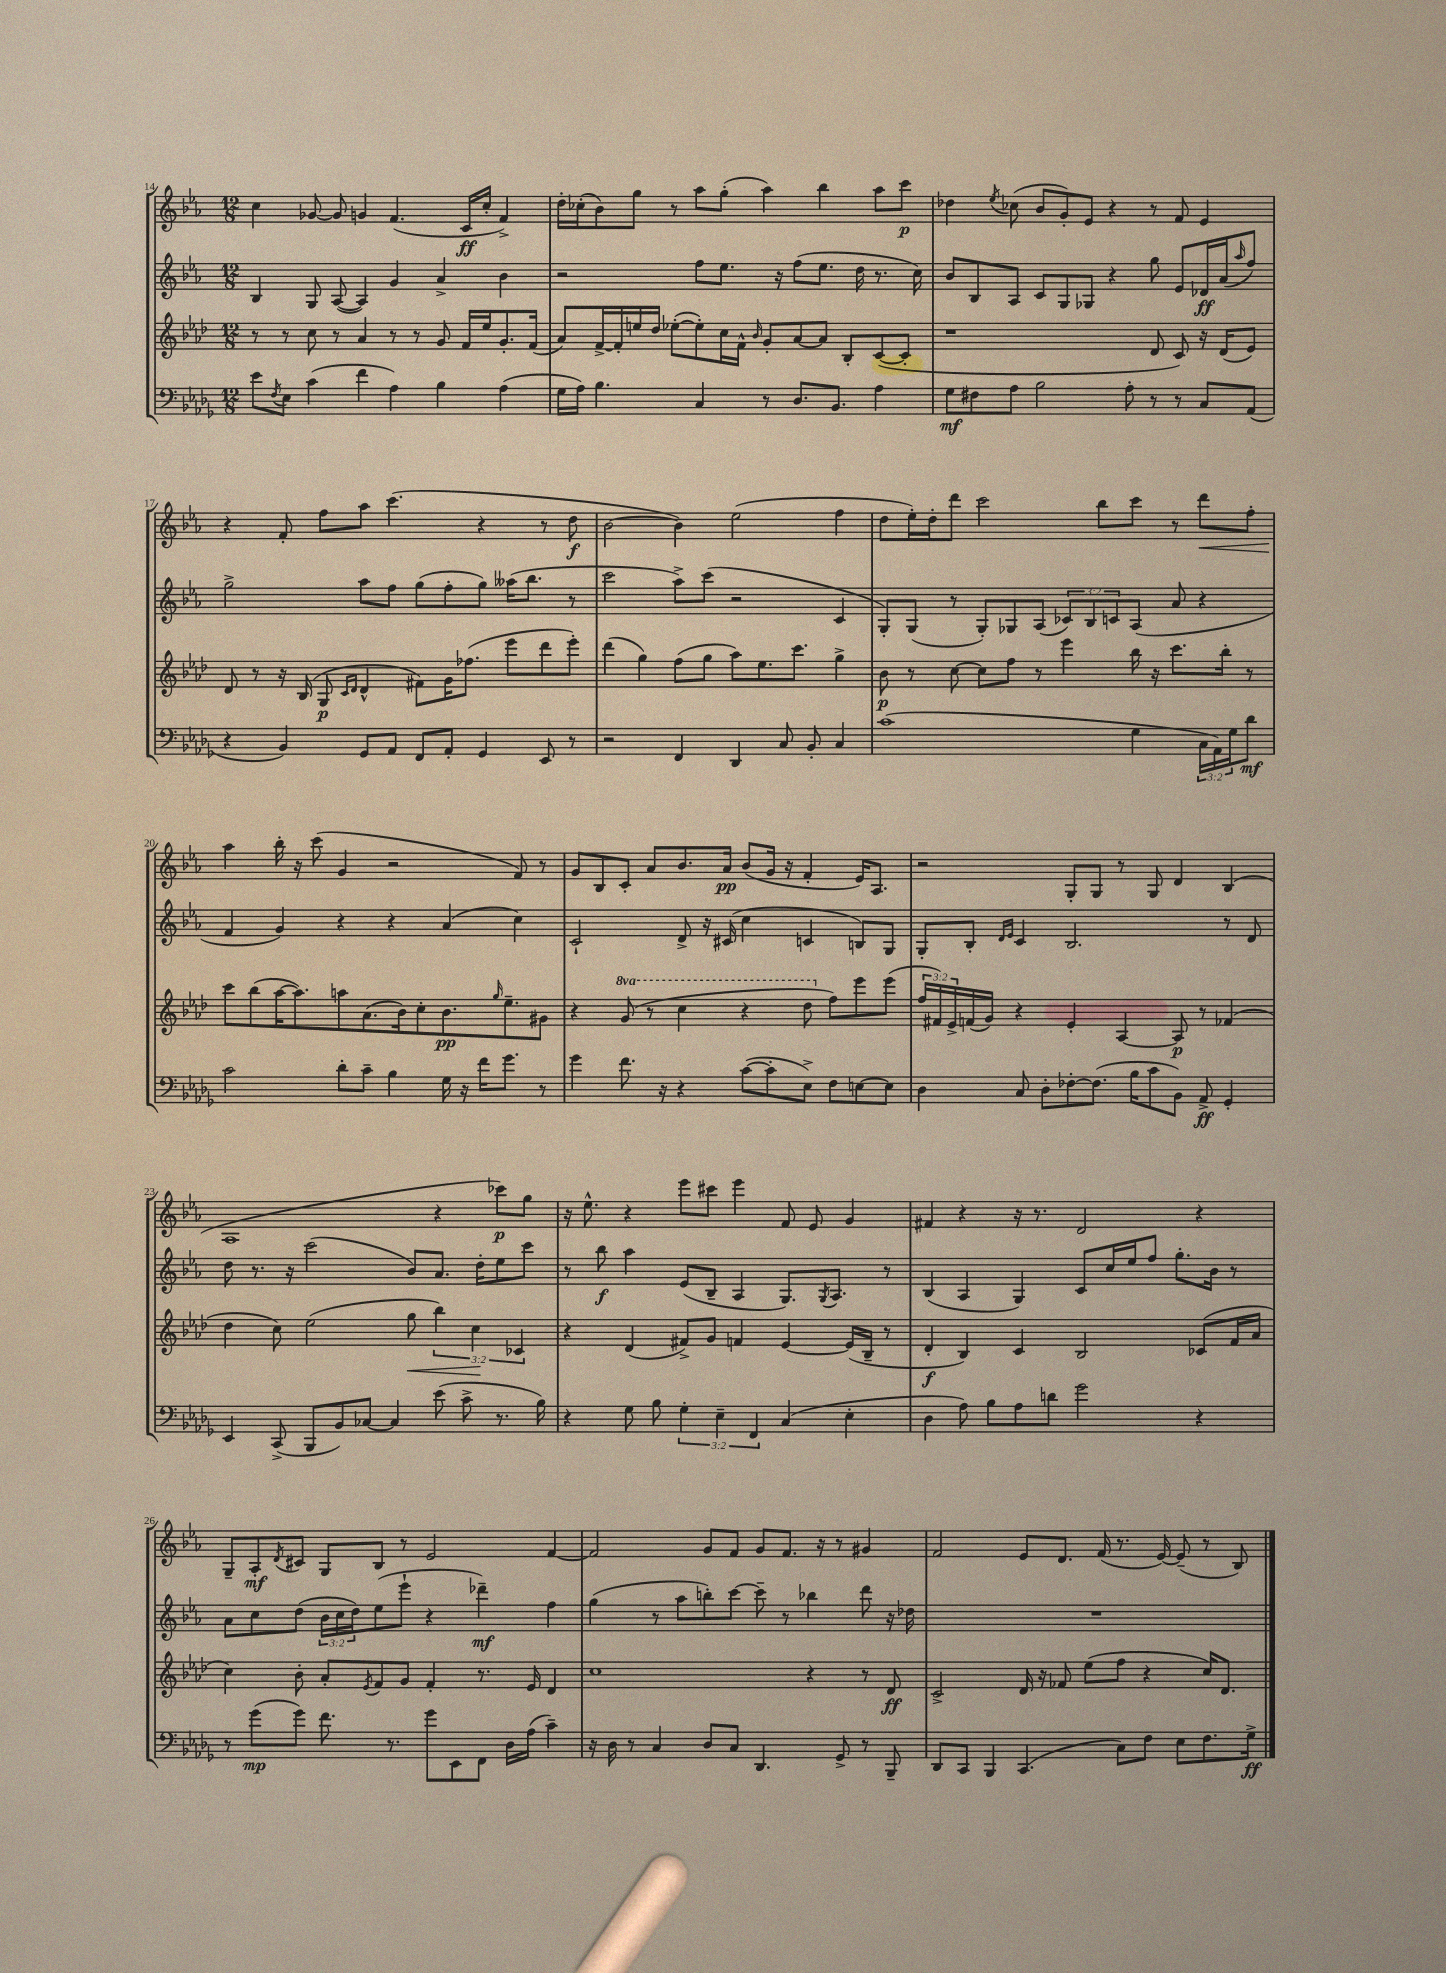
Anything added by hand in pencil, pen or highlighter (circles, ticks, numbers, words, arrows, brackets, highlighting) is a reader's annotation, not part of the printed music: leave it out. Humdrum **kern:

**kern	**dynam	**kern	**dynam	**kern	**dynam	**kern	**dynam
*part4	*part4	*part3	*part3	*part2	*part2	*part1	*part1
*staff4	*staff4	*staff3	*staff3	*staff2	*staff2	*staff1	*staff1
*clefF4	*	*clefG2	*	*clefG2	*	*clefG2	*
*k[b-e-a-d-g-]	*	*k[b-e-a-d-]	*	*k[b-e-a-]	*	*k[b-e-a-]	*
*M12/8	*	*M12/8	*	*M12/8	*	*M12/8	*
=14	=14	=14	=14	=14	=14	=14	=14
8e-\L	.	8r	.	4B-/	.	4cc\	.
8qF/	.	.	.	.	.	.	.
8E-\J	.	8r	.	.	.	.	.
(4c\	.	8cc\	.	8G/	.	[8g-X/	.
.	.	8r	.	([8A-/	.	8g-/]	.
4f\	.	4a-/	.	4A-/])	.	4gn/	.
4A-\)	.	8r	.	4g/	.	(4.f/	.
.	.	8r	.	.	.	.	.
4B-\	.	8g/	.	4a-^/	.	.	.
.	.	16f/LL	.	.	.	16c/LL	ff
.	.	16ee-/J	.	.	.	16cc'/JJ	.
(4A-\	.	8.g'/	.	4b-\	.	4f^/)	.
.	.	(16f/Jk	.	.	.	.	.
=15	=15	=15	=15	=15	=15	=15	=15
16G-\LL	.	8a-/L)	.	2r	.	16dd'\LL	.
16A-\JJ)	.	.	.	.	.	(16cc-X'\J	.
4.B-\	.	[16f^/L	.	.	.	8b-\)	.
.	.	16f'/]	.	.	.	.	.
.	.	16een/	.	.	.	8gg\J	.
.	.	16dd-/JJ	.	.	.	.	.
.	.	([8ee-X'\L	.	.	.	8r	.
4C/	.	8ee-'\])	.	8ff\L	.	8aa-\L	.
.	.	16cc\L	.	8.ee-\J	.	(8gg'\J	.
.	.	16f^^\JJ	.	.	.	.	.
.	.	16qqb-/	.	.	.	.	.
8r	.	8g'/L	.	.	.	4aa-\)	.
.	.	.	.	16r	.	.	.
8.D-/L	.	[8a-/	.	(8ff\L	.	.	.
.	.	8a-/J]	.	8.ee-\J	.	4bb-\	.
8.BB-/J	.	.	.	.	.	.	.
.	.	8B-'/L	.	.	.	.	.
.	.	.	.	16dd\	.	.	.
4A-\	.	([8c/	.	8.r	.	8aa-\L	.
.	.	8c'/J]	.	.	.	8ccc\J	p
.	.	.	.	16cc\)	.	.	.
=16	=16	=16	=16	=16	=16	=16	=16
8G-\L	mf	1r	.	8b-/L	.	4dd-X\	.
8F#X\	.	.	.	8B-/	.	.	.
.	.	.	.	.	.	8qee-/	.
8A-\J	.	.	.	8A-/J	.	(8cc-X\	.
2B-\	.	.	.	8c/L	.	8b-/L	.
.	.	.	.	8G/	.	8g'/)	.
.	.	.	.	8G-X/J	.	8e-/J	.
.	.	.	.	4r	.	4r	.
8A-'\	.	.	.	.	.	.	.
8r	.	8d-/	.	8gg\	.	8r	.
8r	.	8c/)	.	8e-/L	.	8f/	.
8C/L	.	16r	.	16d-X/L	ff	4e-/	.
.	.	(16d-/KL	.	(16a-/J	.	.	.
.	.	.	.	16qqaa-/	.	.	.
(8AA-/J	.	8e-/J)	.	8ff/J)	.	.	.
!!LO:LB:g=z
=17	=17	=17	=17	=17	=17	=17	=17
4r	.	8d-/	.	2gg^\	.	4r	.
.	.	8r	.	.	.	.	.
4BB-/)	.	16r	.	.	.	8f'/	.
.	.	(16B-/	.	.	.	.	.
.	.	8G/	p	.	.	8ff\L	.
.	.	16qqc/LL	.	.	.	.	.
.	.	16qqd-/JJ	.	.	.	.	.
8GG-/L	.	4d-^^/	.	8aa-\L	.	8aa-\J	.
8AA-/J	.	.	.	8ff\J	.	(4.ccc\	.
8FF/L	.	8f#X\L)	.	(8gg\L	.	.	.
8AA-'/J	.	16g\K	.	8ff'\	.	.	.
.	.	(8.ff-X\J	.	.	.	.	.
4GG-/	.	.	.	8gg\J)	.	4r	.
.	.	8eee-\L	.	(16aa--X\KL	.	.	.
.	.	.	.	8.bb-\J	.	.	.
8EE-/	.	8ddd-\	.	.	.	8r	.
8r	.	8eee-'\J)	.	8r	.	8dd\	f
=18	=18	=18	=18	=18	=18	=18	=18
2r	.	(4ddd-\	.	2ccc\	.	[2b-\	.
.	.	4gg\)	.	.	.	.	.
4FF/	.	(8ff\L	.	8aa-^\L)	.	4b-\])	.
.	.	8gg\J	.	(8ccc\J	.	.	.
4DD-/	.	8aa-\L)	.	2r	.	(2ee-\	.
.	.	8.ee-\	.	.	.	.	.
8C/	.	.	.	.	.	.	.
.	.	8.ccc\J	.	.	.	.	.
8BB-'/	.	.	.	.	.	.	.
4C/	.	4gg^\	.	4c/	.	4ff\	.
=19	=19	=19	=19	=19	=19	=19	=19
(1c	.	8b-\	p	8G'/L)	.	8dd\L	.
.	.	8r	.	(8G/J	.	16ee-'\L)	.
.	.	.	.	.	.	16dd'\J	.
.	.	[8cc\	.	8r	.	8ddd\J	.
.	.	8cc\L]	.	8G'/L)	.	2ccc\	.
.	.	8ff\J	.	8G-X/	.	.	.
.	.	8r	.	(8A-/J	.	.	.
.	.	4eee-\	.	12c-X/L)	.	.	.
.	.	.	.	12B-/	.	.	.
.	.	.	.	.	.	8bb-\L	.
.	.	.	.	12cn/	.	.	.
4G-\	.	16bb-\	.	(8A-/J	.	8ccc\J	.
.	.	16r	.	.	.	.	.
.	.	8.ccc\L	.	8a-/	.	8r	.
!	!	!	!	!	!	!	!LO:HP:b
24C\LL	.	.	.	4r	.	8ddd\L	<
24AA-\)	.	.	.	.	.	.	.
.	.	16bb-'\Jk	.	.	.	.	.
24G-\J	.	.	.	.	.	.	.
8d-\J	mf	8r	.	.	.	8ff'\J	.
!!LO:LB:g=z
=20	=20	=20	=20	=20	=20	=20	=20
2c\	.	8ccc\L	.	4f/	.	4aa-\	.
.	.	(8bb-\	.	.	.	.	.
.	.	[16aa-\K	.	4g/)	.	16bb-'\	[
.	.	8.aa-\])	.	.	.	16r	.
.	.	.	.	.	.	(8ccc\	.
8d-'\L	.	8aan\	.	4r	.	4g/	.
8c~\J	.	(8.a-\	.	.	.	.	.
4B-\	.	.	.	4r	.	2r	.
.	.	16b-\k)	.	.	.	.	.
.	.	8cc'\	.	.	.	.	.
16G-\	.	8.b-\	pp	(4a-/	.	.	.
16r	.	.	.	.	.	.	.
16f\KL	.	.	.	.	.	.	.
.	.	16qqgg/	.	.	.	.	.
8.g-\J	.	8.ee-~\	.	.	.	.	.
.	.	.	.	4cc\)	.	8f/)	.
8r	.	8g#X\J	.	.	.	8r	.
=21	=21	=21	=21	=21	=21	=21	=21
4g-\	.	4r	.	2c`/	.	8g/L	.
.	.	.	.	.	.	8B-/	.
*	*	*8va	*	*	*	*	*
8.f\	.	(8gg/	.	.	.	8c'/J	.
.	.	8r	.	.	.	8a-/L	.
16r	.	.	.	.	.	.	.
4r	.	4ccc\	.	8d^/	.	8.b-/	.
.	.	.	.	16r	.	.	.
.	.	.	.	(16c#X/	.	16a-/Jk	pp
([8c\L	.	4r	.	4cc\	.	(8b-/L	.
8c'\]	.	.	.	.	.	16g/Jk	.
.	.	.	.	.	.	16r	.
8E-^\J)	.	8ddd-\	.	4cn/	.	4f'/	.
*	*	*X8va	*	*	*	*	*
8F\L	.	8ff\L)	.	.	.	.	.
[8En\	.	8eee-\	.	8Bn/L)	.	16e-/KL)	.
.	.	.	.	.	.	8.A-/J	.
8E\J]	.	(8eee-\J	.	8G/J	.	.	.
=22	=22	=22	=22	=22	=22	=22	=22
4D-\	.	24ff/LL	.	8G'/L	.	2r	.
.	.	24f#X/)	.	.	.	.	.
.	.	24e-^/	.	.	.	.	.
.	.	(16fn/	.	8B-'/J	.	.	.
.	.	16g/JJ)	.	.	.	.	.
.	.	.	.	16qqd/LL	.	.	.
.	.	.	.	16qqe-/JJ	.	.	.
8C/	.	4r	.	4c/	.	.	.
8D-'\L	.	.	.	.	.	.	.
[8F-X'\	.	4e-'/	.	2.B-/	.	8G'/L	.
(8.F-\J]	.	.	.	.	.	8G/J	.
.	.	[4A-/	.	.	.	8r	.
16B-\KL	.	.	.	.	.	.	.
8c\	.	.	.	.	.	8G/	.
8BB-\J)	.	8A-/]	p	.	.	4d/	.
8AA-^/	ff	8r	.	.	.	.	.
4GG-'/	.	(4f-X/	.	8r	.	(4B-/	.
.	.	.	.	8d/	.	.	.
!!LO:LB:g=z
=23	=23	=23	=23	=23	=23	=23	=23
4EE-/	.	4dd-\	.	8dd\	.	1A-	.
.	.	.	.	8.r	.	.	.
(8CC^/	.	8cc\)	.	.	.	.	.
.	.	.	.	16r	.	.	.
8BBB-/L	.	(2ee-\	.	(2ccc\	.	.	.
8BB-/)	.	.	.	.	.	.	.
[8C-X/J	.	.	.	.	.	.	.
4C-/]	.	.	.	.	.	.	.
!	!	!	!LO:HP:b	!	!	!	!
.	.	8gg\	<	8b-/L)	.	.	.
(8e-\	.	6bb-\)	.	8.a-/J	.	4r	.
8c^\	.	.	.	.	.	.	.
.	.	6cc\	.	.	.	.	.
.	.	.	.	16dd'\KL	.	.	.
8.r	.	.	.	8ee-\	.	8ccc-X\L)	p
.	.	6c-X/	[	.	.	.	.
.	.	.	.	8ccc\J	.	8gg\J	.
16B-\)	.	.	.	.	.	.	.
=24	=24	=24	=24	=24	=24	=24	=24
4r	.	4r	.	8r	.	16r	.
.	.	.	.	.	.	8.ee-^^\	.
.	.	.	.	8bb-\	f	.	.
8G-\	.	(4d-/	.	4aa-\	.	4r	.
8B-\	.	.	.	.	.	.	.
6G-'\	.	8f#X^/L)	.	(8e-/L	.	8eee-\L	.
.	.	8g/J	.	8B-~/J	.	8ccc#X\J	.
6E-~\	.	.	.	.	.	.	.
.	.	4fn/	.	4A-/	.	4eee-\	.
6FF/	.	.	.	.	.	.	.
(4C/	.	[4e-/	.	8.G/L)	.	8f/	.
.	.	.	.	.	.	8e-/	.
.	.	.	.	8qG/	.	.	.
.	.	.	.	8.A-/J	.	.	.
4E-'\	.	(16e-/LL]	.	.	.	4g/	.
.	.	16B-~/JJ	.	.	.	.	.
.	.	8r	.	8r	.	.	.
=25	=25	=25	=25	=25	=25	=25	=25
4D-\	.	4d-'/	f	(4B-/	.	4f#X/	.
8A-\)	.	4B-/)	.	4A-/	.	4r	.
8B-\L	.	.	.	.	.	.	.
8A-\	.	4c/	.	4G/)	.	16r	.
.	.	.	.	.	.	8.r	.
8dn\J	.	.	.	.	.	.	.
2g-\	.	2B-/	.	8c/L	.	2d/	.
.	.	.	.	16cc/L	.	.	.
.	.	.	.	16ee-/J	.	.	.
.	.	.	.	8ff/J	.	.	.
.	.	.	.	8.gg'\L	.	.	.
4r	.	(8c-X/L	.	.	.	4r	.
.	.	.	.	16b-\Jk	.	.	.
.	.	16f/L	.	8r	.	.	.
.	.	16a-/JJ	.	.	.	.	.
!!LO:LB:g=z
=26	=26	=26	=26	=26	=26	=26	=26
8r	.	4cc\)	.	8a-\L	.	8G~/L	.
(8g-\L	mp	.	.	8cc\	.	8A-'/	mf
.	.	.	.	.	.	8qd/	.
8g-\J)	.	8b-'\	.	(8dd\J	.	8c#X/J	.
8.f\	.	8a-'/L	.	24b-\LL	.	8G/L	.
.	.	.	.	24cc\	.	.	.
.	.	.	.	24dd\J)	.	.	.
.	.	8qe-/	.	.	.	.	.
.	.	8f/	.	(8ee-\	.	8B-/J	.
8.r	.	.	.	.	.	.	.
.	.	8g/J	.	8eee-`\J	.	8r	.
8g-\L	.	4f'/	.	4r	.	2e-/	.
8EE-\	.	.	.	.	.	.	.
8FF\J	.	8.r	.	4ddd-X~\)	mf	.	.
16D-\LL	.	.	.	.	.	.	.
(16A-\JJ	.	16e-/	.	.	.	.	.
4c~\)	.	4d-/	.	4ff\	.	[4f/	.
=27	=27	=27	=27	=27	=27	=27	=27
16r	.	1cc	.	(4gg\	.	2f/]	.
16D-\	.	.	.	.	.	.	.
8r	.	.	.	.	.	.	.
4C/	.	.	.	8r	.	.	.
.	.	.	.	8aa-\L	.	.	.
8D-/L	.	.	.	8bbn'\)	.	8g/L	.
8C/J	.	.	.	[8ccc\J	.	8f/J	.
4.DD-/	.	.	.	8ccc~\]	.	8g/L	.
.	.	.	.	8r	.	8.f/J	.
.	.	4r	.	4bb-X\	.	.	.
.	.	.	.	.	.	16r	.
8GG-^/	.	.	.	.	.	8r	.
8r	.	8r	.	8ddd\	.	4g#X/	.
8BBB-~/	.	8d-/	ff	16r	.	.	.
.	.	.	.	16dd-X\	.	.	.
=28	=28	=28	=28	=28	=28	=28	=28
8DD-/L	.	2c^/	.	1.r	.	2f/	.
8CC/J	.	.	.	.	.	.	.
4BBB-/	.	.	.	.	.	.	.
(4.CC/	.	16d-/	.	.	.	8e-/L	.
.	.	16r	.	.	.	.	.
.	.	8f-X/	.	.	.	8.d/J	.
.	.	(8ee-\L	.	.	.	.	.
.	.	.	.	.	.	(16f/	.
8C\L)	.	8ff\J	.	.	.	8.r	.
8F\J	.	4r	.	.	.	.	.
.	.	.	.	.	.	[16e-/)	.
8E-\L	.	.	.	.	.	(8e-~/]	.
8.F\	.	16cc/KL)	.	.	.	8r	.
.	.	8.d-/J	.	.	.	.	.
.	.	.	.	.	.	8B-/)	.
16G-^\Jk	ff	.	.	.	.	.	.
==	==	==	==	==	==	==	==
*-	*-	*-	*-	*-	*-	*-	*-
